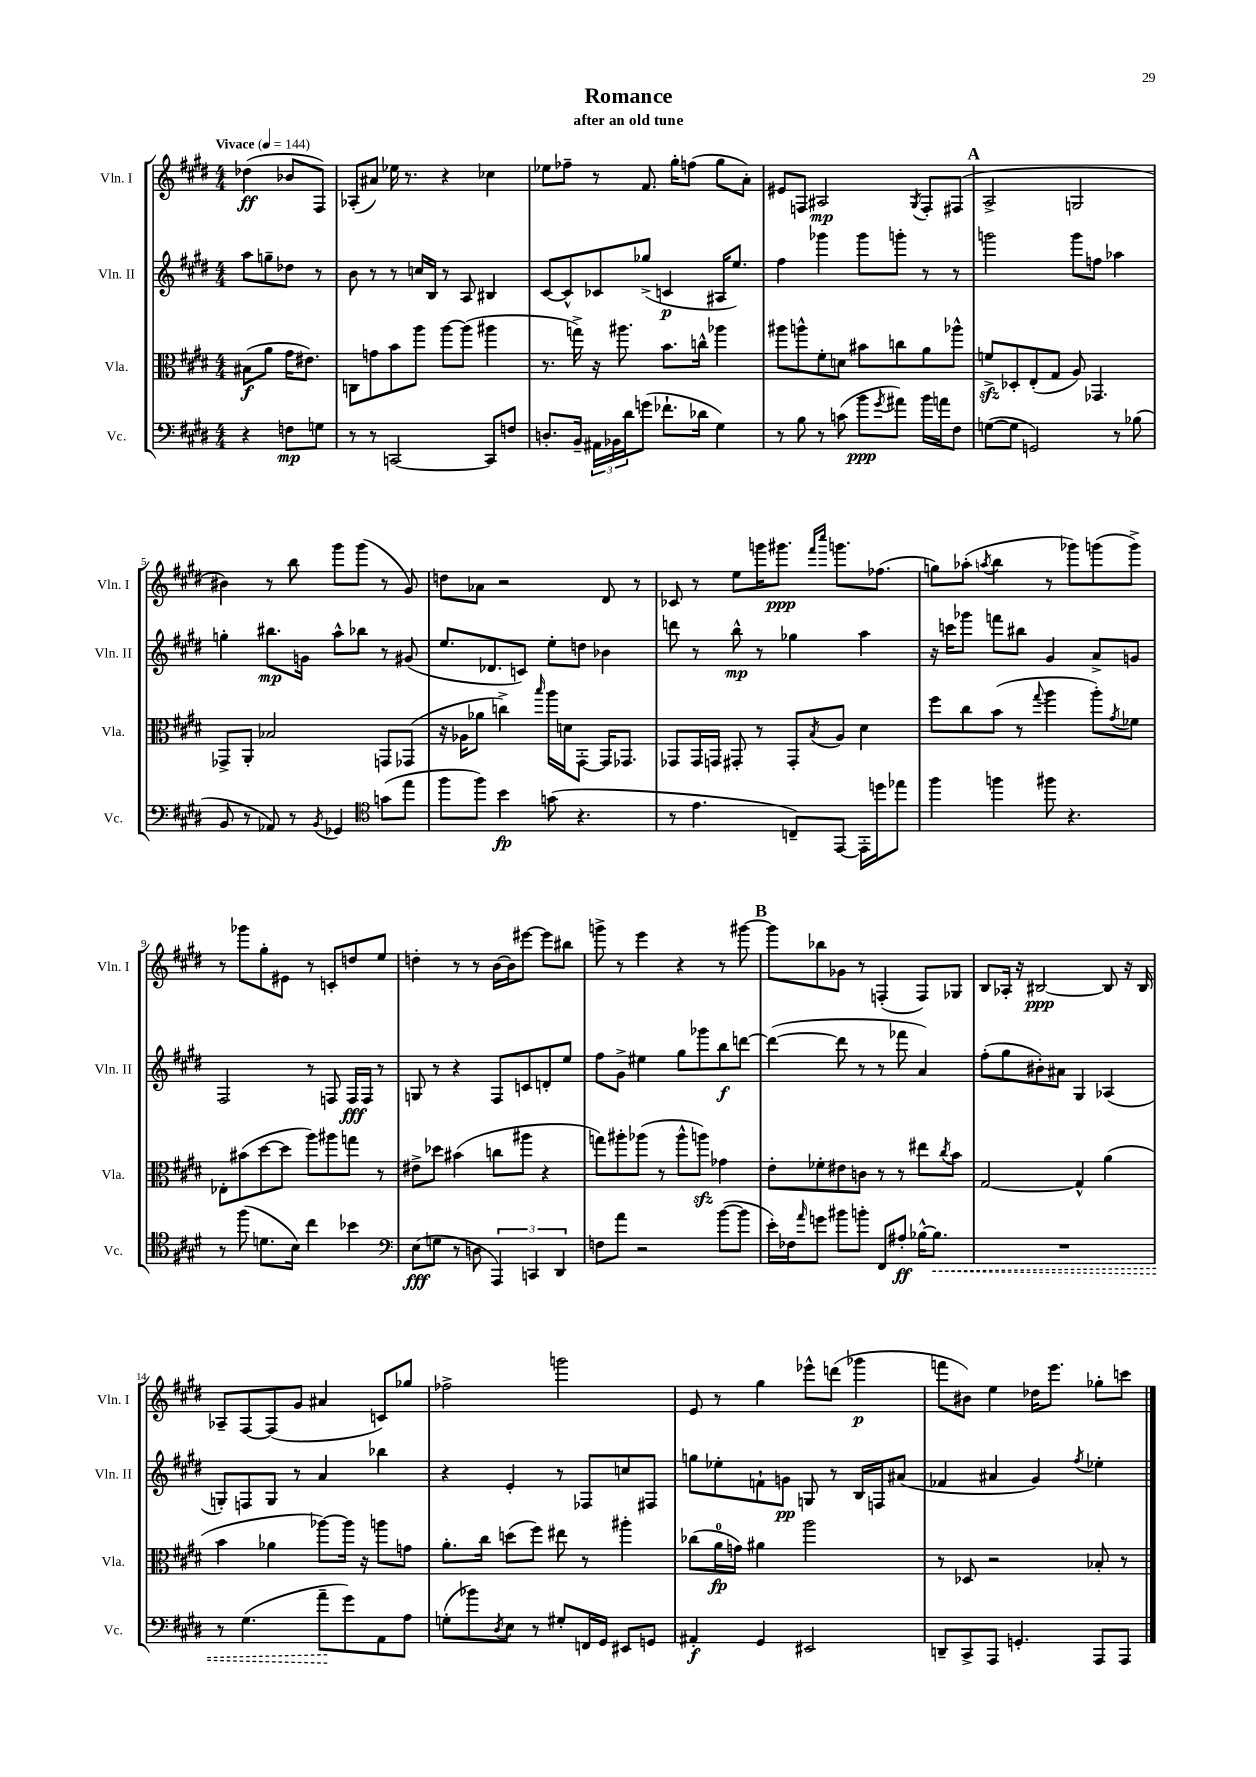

**kern	**kern	**kern	**kern
*staff4	*staff3	*staff2	*staff1
*clefF4	*clefC3	*clefG2	*clefG2
*k[f#c#g#d#]	*k[f#c#g#d#]	*k[f#c#g#d#]	*k[f#c#g#d#]
*M4/4	*M4/4	*M4/4	*M4/4
*MM144	*MM144	*MM144	*MM144
4r	(8B#	8aa	(4dd-
.	8a	8gg~	.
8F	16g#	8dd-	8b-
.	8.e#)	.	.
8G	.	8r	8F#)
=	=	=	=
8r	8C	8b	(8A-'
8r	8g	8r	8a#)
[2CC	8b	8r	16ee-
.	.	.	8.r
.	8aa	16cc	.
.	.	16B	.
.	[8aa	8r	4r
.	(8aa]	8A	.
8CC]	4aa#	4B#	4cc-
8F	.	.	.
=	=	=	=
8.D'	8.r	[8c#	8ee-
.	.	8c#^^]	8ff-~
16BB~	16gg^)	.	.
24AA#	16r	8c-	8r
24BB-	.	.	.
.	8.aa#	.	.
24d#	.	.	.
(8g	.	(8gg-^	8.f#
8.f-`	8.b	4c	.
.	.	.	16gg#'
.	.	.	(8ff
16d-	16cc^^	.	.
4G#)	4aa-	16A#	8gg#
.	.	8.ee)	.
.	.	.	8a')
=	=	=	=
8r	8aa#	4ff#	8e#
8B	8aa^^	.	8F
8r	8f#'	4ggg-	2A#
(8c	8d	.	.
8b	8b#	8ggg-	.
8qg#	.	.	.
8a#)	8cc	8ggg'	.
.	.	.	8qG#
16b	8a	8r	8F'
16a	.	.	.
8F#	8aa-^^	8r	(8F#
=	=	=	=
([8G	8f^	2ggg	2A^
8G]	8D-'	.	.
2GG)	(8E'	.	.
.	8G#	.	.
.	8A)	8ggg	2G
.	4.GG-	8ff	.
8r	.	4aa-	.
(8B-	.	.	.
=	=	=	=
8BB	8GG-^	4gg'	4b#)
8r	8AA'	.	.
8AA-)	2B-	8.bb#	8r
8r	.	.	8bb
.	.	16g	.
8qBB	.	.	.
4GG-	.	8aa^^	8ggg#
.	.	8bb-	(8ggg#
*clefC4	*	*	*
(8g	8GG	8r	8r
8ee	(8GG-	(8g#	8g#)
=	=	=	=
8ff#	16r	8.ee	8dd
.	16A-	.	.
8ff#)	8a-	.	8a-
.	.	8.d-	.
4b	4cc^)	.	2r
.	.	8c)	.
.	16qqbb	.	.
(8g	16aa	8ee'	.
.	16d	.	.
4.r	[8GG#'	8dd	.
.	16GG#]	4b-	8d#
.	8.GG-	.	.
.	.	.	8r
=	=	=	=
8r	8GG-	8ddd	8c-
4.e	16GG-	8r	8r
.	16GG	.	.
.	8GG#'	8bb^^	8ee
.	8r	8r	16ggg
.	.	.	8.ggg#
8C~)	8GG#'	4gg-	.
.	.	.	16qqfff#
.	8qB	.	16qqcccc#
[8EE	8A	.	8.ggg
16EE']	4d#	4aa	.
16dd	.	.	(8.ff-
8ee-	.	.	.
=	=	=	=
4ff#	8ff#	16r	8gg)
.	.	16ccc	.
.	8cc#	8ggg-	(8aa-'
.	.	.	8qaa
4ff	(8b	8fff	4bb
.	8r	8bb#	.
.	8qqgg#	.	.
8ff#	4aa	4g#	8r
4.r	.	.	8ggg-)
.	8aa')	8a^	(8ggg
.	8qg#	.	.
.	8f-	8g	8ggg^)
=	=	=	=
8r	8E-'	2F#	8r
(8ff#	(8b#	.	8ggg-
8.d	[8dd#	.	8gg#'
.	8dd#]	.	8e#
16B)	.	.	.
4cc#	8aa)	8r	8r
.	8aa#	8F	8c'
4b-	8gg	16F	8dd
.	.	16F	.
.	8r	8r	8ee
=	=	=	=
*clefF4	*	*	*
(8E	8e#^	8G	4dd'
8G	8dd-	8r	.
8r	(4b#	4r	8r
8D	.	.	8r
6AAA)	8cc	8F#	[16b
.	.	.	16b]
.	8aa#	8c	[8eee#
6CC	.	.	.
.	4r	8d'	8eee#]
6DD#	.	.	.
.	.	8ee	8bb#
=	=	=	=
8F	8gg)	8ff#	8ggg^
8a	8aa#'	8g#^	8r
2r	(8aa-	4ee#	4eee
.	8r	.	.
.	8aa-^^	8gg#	4r
.	8aa)	8ggg-	.
([8b	4g-	8bb	8r
8b]	.	[8ddd	[8ggg#
=	=	=	=
16e')	8e'	(4ddd_	8ggg#]
16F-	.	.	.
16qqa	.	.	.
8g	8f-'	.	8bb-
8b#	8e#	8ddd]	8g-
8b'	8c	8r	8r
8FF#	8r	8r	(4F'
8A#'	8r	8fff-	.
[16B-^^	8ee#	4a)	8F)
8.B-]	.	.	.
.	8qcc#	.	.
.	8b	.	8G-
=	=	=	=
1r	[2G#	(8ff#'	8B
.	.	8gg#	16A-'
.	.	.	16r
.	.	8b#')	[2B#
.	.	8a#	.
.	4G#^^]	4G#	.
.	(4a	(4A-	8B#]
.	.	.	16r
.	.	.	16B#
=	=	=	=
8r	4b	8G')	8A-~
(4.G#	.	8F	[8F#
.	4a-	8G	(8F#]
.	.	8r	8g#
8a~	[8aa-)	4a	4a#
8g#)	16aa-]	.	.
.	16r	.	.
8AA	8aa	4bb-	8c)
8A	8g	.	8gg-
=	=	=	=
(8G'	8.a'	4r	2ff-^
8b-)	.	.	.
.	16cc#	.	.
8qD#	.	.	.
8E	(8dd	4e'	.
8r	8ff#)	.	.
8G#'	8ee#	8r	2ggg
16FF	8r	8F-	.
16GG#	.	.	.
8EE#	4aa#'	8cc	.
8GG	.	8F#	.
=	=	=	=
4AA#'	(8cc-	8gg	8e
.	16a	8ee-'	8r
.	16g)	.	.
4GG#	4a#	8f`	4gg#
.	.	8g	.
2EE#	2aa	8G	8eee-^^
.	.	8r	(8ddd
.	.	16B	4ggg-
.	.	16F	.
.	.	(8a#	.
=	=	=	=
8DD~	8r	4f-	8fff
8CC#^	8D-	.	8b#)
8AAA	2r	4a#	4ee
4.GG'	.	.	.
.	.	4g#)	16dd-
.	.	.	8.eee
.	.	8qff#	.
8AAA	8B-'	4ee-'	8gg-'
8AAA	8r	.	8ccc
==	==	==	==
*-	*-	*-	*-
